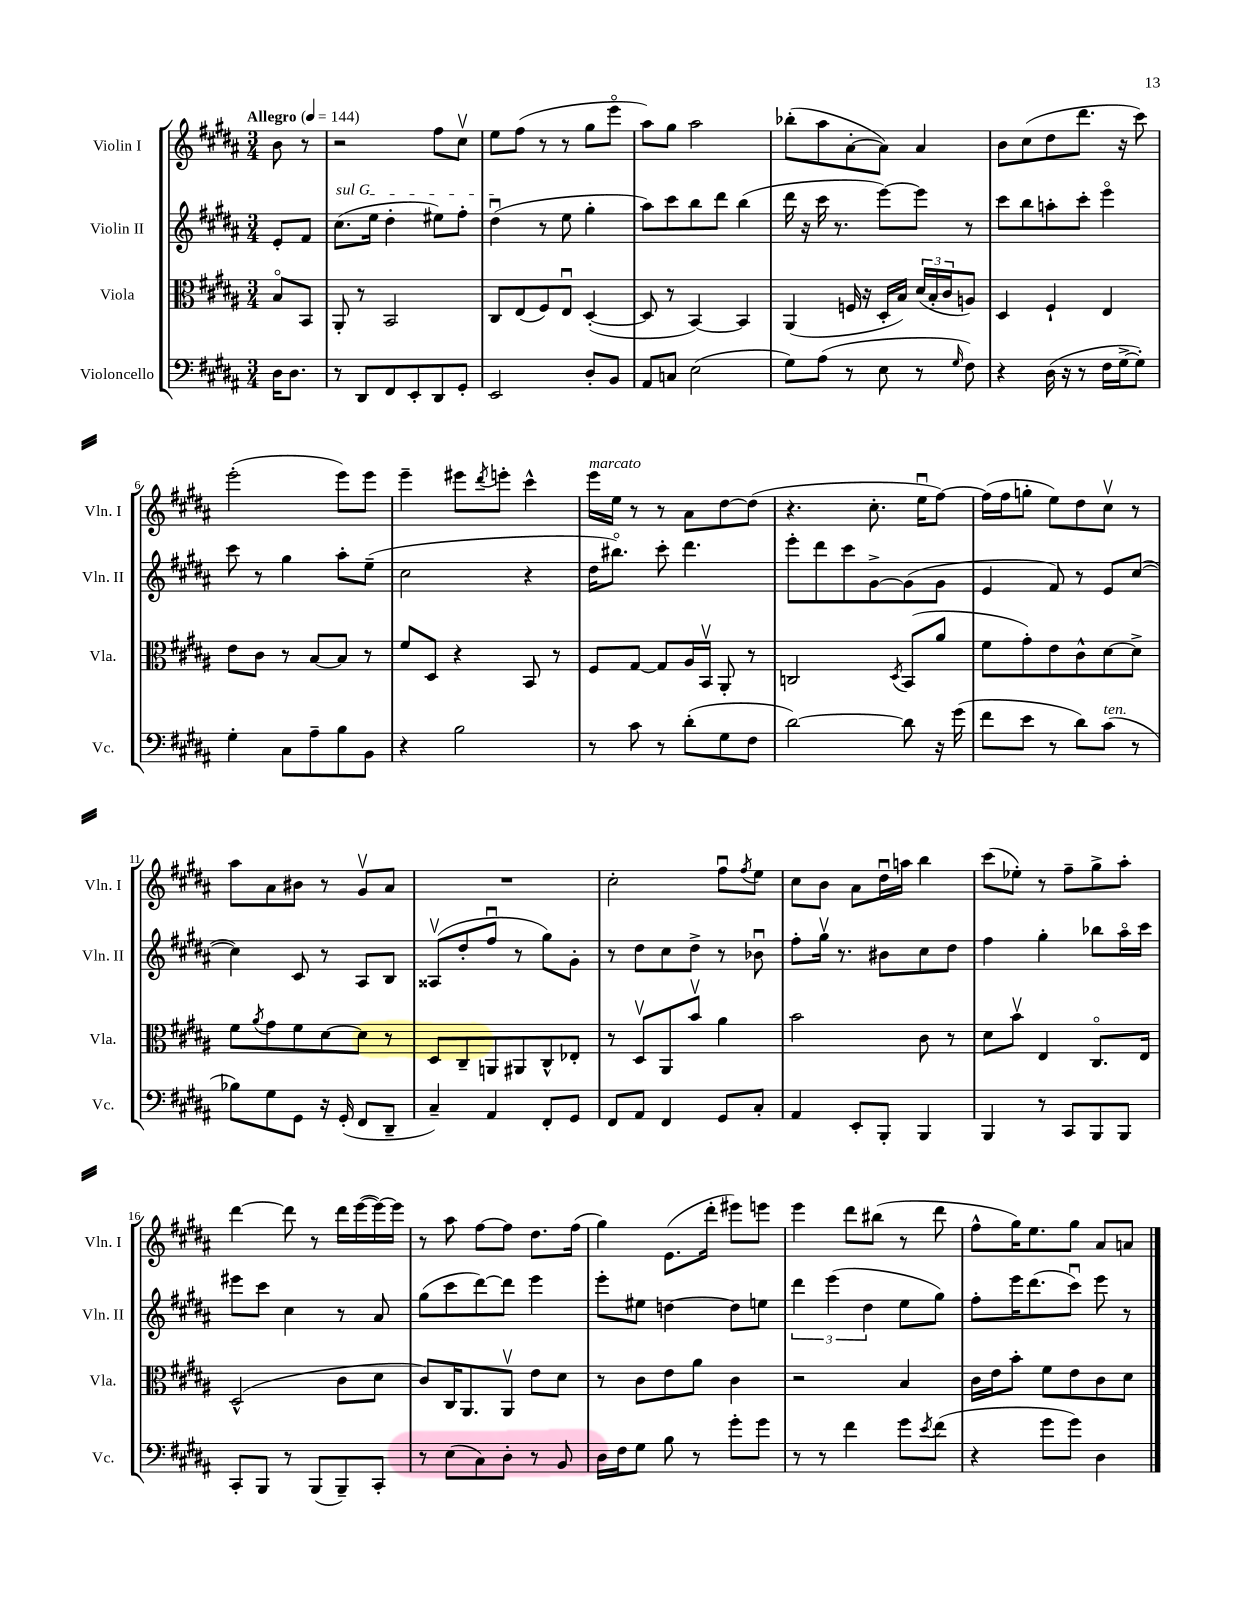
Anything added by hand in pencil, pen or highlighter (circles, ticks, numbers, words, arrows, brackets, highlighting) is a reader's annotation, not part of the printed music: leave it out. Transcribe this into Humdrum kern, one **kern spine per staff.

**kern	**kern	**kern	**kern
*staff4	*staff3	*staff2	*staff1
*clefF4	*clefC3	*clefG2	*clefG2
*k[f#c#g#d#a#]	*k[f#c#g#d#a#]	*k[f#c#g#d#a#]	*k[f#c#g#d#a#]
*M3/4	*M3/4	*M3/4	*M3/4
*MM144	*MM144	*MM144	*MM144
16D#\LK	8Bo/L	8e'/L	8b\
8.D#\J	.	.	.
.	8BB/J	8f#/J	8r
=	=	=	=
8r	8AA#'/	(8.cc#\L	2r
8DD#/L	8r	.	.
.	.	16ee\Jk	.
8FF#/	2BB/	4dd#'\	.
8EE'/	.	.	.
8DD#/	.	8ee#\L)	8ff#\L
8GG#'/J	.	8ff#'\J	8cc#v\J
=	=	=	=
2EE/	8C#/L	(4dd#u\	8ee\L
.	(8E/	.	(8ff#\J
.	8F#/)	8r	8r
.	8Eu/J	8ee\	8r
8D#'/L	([4D#'/	4gg#'\	8gg#\L
8BB/J	.	.	8eeeo\J
=	=	=	=
8AA#/L	8D#/]	8aa#\L)	8aa#\L)
8C/J	8r	8ccc#\	8gg#\J
(2E\	[4BB/)	8bb\	2aa#\
.	.	8ddd#\J	.
.	4BB/]	(4bb\	.
=	=	=	=
8G#\L)	(4AA#/	16ddd#\	(8bb-'\L
.	.	16r	.
(8A#\J	.	16ccc#\	8aa#\
.	.	8.r	.
8r	16F/	.	[8a#'\
.	16r	.	.
8E\	16D#'/LL	[8eee\L)	8a#\]J)
.	16B/JJ)	.	.
8r	(24d#/LL	8eee\]J	4a#/
.	24B'/	.	.
.	24c#/J	.	.
16qqG#/	.	.	.
8F#\)	8A/J)	8r	.
=	=	=	=
4r	4D#/	8ccc#\L	8b\L
.	.	8bb\	(8cc#\
(16D#\	4F#`/	8aa'\	8dd#\
16r	.	.	.
8r	.	8ccc#'\J	8.ddd#\J
16F#\LL	4E/	4eeeo\	.
[16G#^\J	.	.	16r
8G#'\]J)	.	.	8ccc#\)
=	=	=	=
4G#'\	8e\L	8ccc#\	(2eee'\
.	8c#\J	8r	.
8C#\L	8r	4gg#\	.
8A#~\	[8B/L	.	.
8B\	8B/]J	8aa#'\L	8eee\L)
8BB\J	8r	(8ee~\J	8eee\J
=	=	=	=
4r	8f#/L	2cc#\	4eee~\
.	8D#/J	.	.
2B\	4r	.	8eee#\L
.	.	.	8qddd#/
.	.	.	8eee'\J
.	8BB/	4r	4ccc#^^\
.	8r	.	.
=	=	=	=
8r	8F#/L	16dd#\LK	16eee\LL
.	.	8.bb#o\J)	16ee\JJ
8c#\	[8G#/J	.	8r
8r	8G#/]L	8ccc#'\	8r
(8d#'\L	16A#/L	4.ddd#\	8a#\L
.	16BBv/JJ	.	.
8G#\	8AA#'/	.	[8dd#\
8F#\J	8r	.	(8dd#\]J
=	=	=	=
[2d#\)	2C/	8eee'\L	4.r
.	.	8ddd#\	.
.	.	8ccc#\	.
.	.	[8g#^\	8.cc#'\
.	8qD#/	.	.
8d#\]	(8BB/L	(8g#\]	.
.	.	.	16eeu\LK
16r	8a#/J	8g#\J	[8ff#\J)
(16g#\	.	.	.
=	=	=	=
8f#\L	8f#\L	4e/	(16ff#\]LL
.	.	.	16ff#\J
8e\J	8g#'\)	.	8gg'\J
8r	8e\	8f#/)	8ee\L)
8d#\L)	8c#^^\	8r	8dd#\
(8c#\J	[8d#\	8e/L	8cc#v\J
8r	8d#^\]J	([8cc#/J	8r
=	=	=	=
8B-\L)	8f#\L	4cc#\])	8aa#\L
.	8qa#/	.	.
8G#\	8g#\	.	8a#\
8GG#\J	8f#\	8c#/	8b#\J
16r	[8d#\	8r	8r
(16GG#'/	.	.	.
8FF#/L	8d#\]J	8A#/L	8g#v/L
8DD#~/J	8r	8B/J	8a#/J
=	=	=	=
4C#~/)	8D#/L	(8A##v/L	2.r
.	8C#~/	8dd#'/	.
4AA#/	8AA/	8ff#u/J	.
.	8AA#/	8r	.
8FF#'/L	8C#^^/	8gg#\L)	.
8GG#/J	8E-'/J	8g#'\J	.
=	=	=	=
8FF#/L	8r	8r	2cc#'\
8AA#/J	8D#v/L	8dd#\L	.
4FF#/	8AA#/	8cc#\	.
.	8bv/J	8dd#^\J	.
8GG#/L	4a#\	8r	8ff#u\L
.	.	.	8qff#/
8C#'/J	.	8b-u\	8ee\J
=	=	=	=
4AA#/	2b\	8ff#'\L	8cc#\L
.	.	16gg#v\Jk	8b\J
.	.	8.r	.
8EE'/L	.	.	8a#\L
8BBB'/J	.	8b#\L	16dd#u\L
.	.	.	16aa\JJ
4BBB/	8c#\	8cc#\	4bb\
.	8r	8dd#\J	.
=	=	=	=
4BBB/	8d#\L	4ff#\	(8ccc#\L
.	8bv\J	.	8ee-'\J)
8r	4E/	4gg#'\	8r
8CC#/L	.	.	8ff#~\L
8BBB/	8.C#o/L	8bb-\L	8gg#^\
8BBB/J	.	16aa#o\L	8aa#'\J
.	16E/Jk	16ccc#\JJ	.
=	=	=	=
8CC#'/L	(2D#^^/	8eee#\L	[4ddd#\
8BBB/J	.	8ccc#\J	.
8r	.	4cc#\	8ddd#\]
(8BBB/L	.	.	8r
8BBB~/)	8c#\L	8r	16ddd#\LL
.	.	.	([16eee\
8CC#'/J	8d#\J	8a#/	16eee\_)
.	.	.	16eee\]JJ
=	=	=	=
8r	8c#/L)	(8gg#\L	8r
(8E\L	16C#/K	8ccc#\	8aa#\
.	8.AA#/	.	.
8C#\)	.	[8ddd#\)	[8ff#\L
8D#'\J	8AA#v/J	8ddd#\]J	8ff#\]J
8r	8e\L	4eee\	8.dd#\L
8BB/	8d#\J	.	.
.	.	.	(16ff#\Jk
=	=	=	=
16D#\LL	8r	8eee'\L	4gg#\)
16F#\J	.	.	.
8G#\J	8c#\L	8ee#\J	.
8B\	8e\	[4dd\	(8.e\L
8r	8a#\J	.	.
.	.	.	16ddd#'\Jk
8g#'\L	4c#\	8dd\]L	8eee#\L)
8g#\J	.	8ee\J	8eee\J
=	=	=	=
8r	2r	6ddd#\	4eee\
8r	.	.	.
.	.	(6eee\	.
4f#\	.	.	8ddd#\L
.	.	6dd#\	.
.	.	.	(8bb#\J
8g#\L	4B/	8ee\L	8r
8qe/	.	.	.
(8f#\J	.	8gg#\J)	8ddd#\
=	=	=	=
4r	16c#\LL	8ff#'\L	8ff#^^\L
.	16e\J	.	.
.	8b'\J	16eee\K	16gg#\K)
.	.	(8.ddd#\	8.ee\
8g#\L	8f#\L	.	.
8g#\J)	8e\	8ccc#u\J)	8gg#\J
4D#\	8c#\	8eee\	8a#/L
.	8d#\J	8r	8a/J
==	==	==	==
*-	*-	*-	*-
